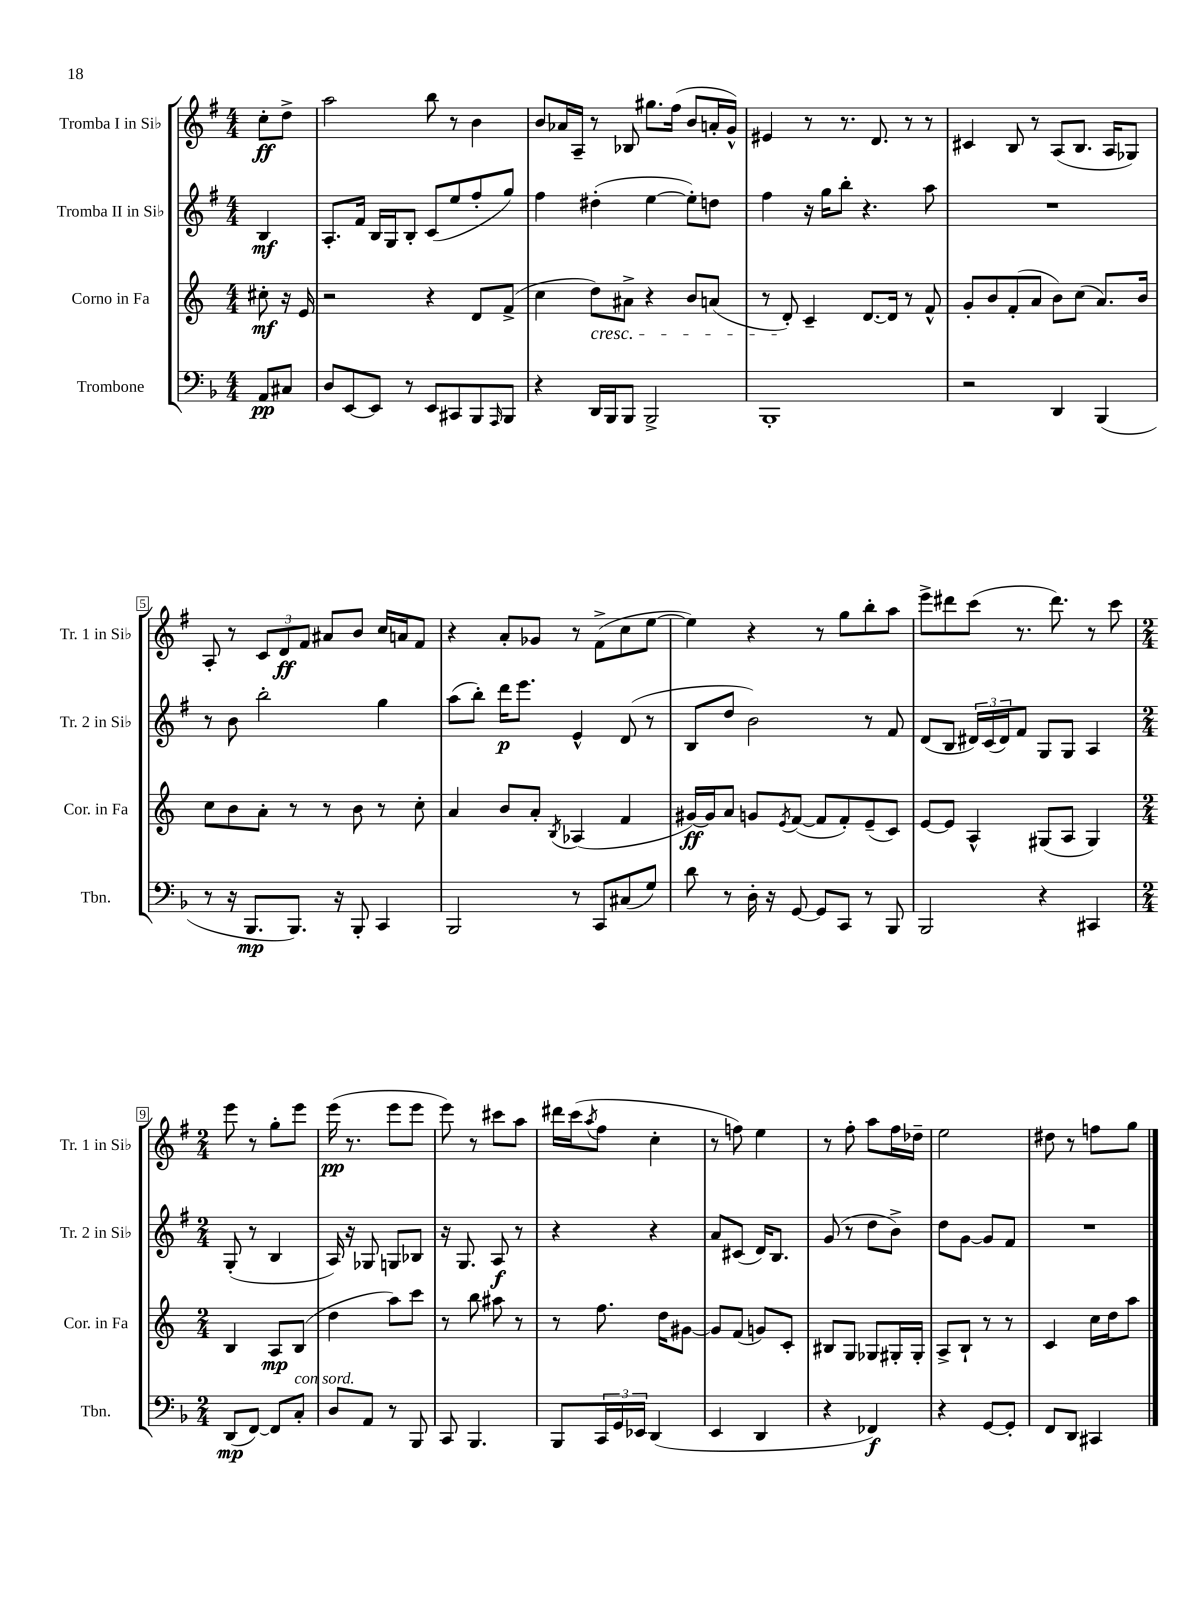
<<
\new StaffGroup <<
\new Staff = "s0" \with { instrumentName = "Tromba I in Sib" shortInstrumentName = "Tr. 1 in Sib" } {
    \clef treble \key g \major \numericTimeSignature \time 4/4 \partial 4
    c''8-.\ff d''8-> |
    a''2 b''8 r8 b'4 |
    b'8 aes'16 a16-- r8 bes8 gis''8. fis''16( b'8 a'16-. g'16-^) |
    eis'4 r8 r8. d'8. r8 r8 |
    cis'4 b8 r8 a8( b8. a16 ges8) |
    a8-. r8 \tuplet 3/2 { c'8 d'8\ff fis'8 } ais'8 b'8 c''16 a'16 fis'8 |
    r4 a'8-. ges'8 r8 fis'8->( c''8 e''8~ |
    e''4) r4 r8 g''8 b''8-. a''8 |
    e'''8-> dis'''8 c'''8( r8. dis'''8.) r8 c'''8 |
    \numericTimeSignature \time 2/4 e'''8 r8 g''8-. e'''8 |
    e'''16\pp( r8. e'''8 e'''8 |
    e'''8) r8 cis'''8 a''8 |
    dis'''16 c'''16( \acciaccatura { a''8 } fis''8 c''4-. |
    r8 f''8) e''4 |
    r8 fis''8-. a''8 fis''16 des''16-- |
    e''2 |
    dis''8 r8 f''8 g''8 \bar "|." |
}
\new Staff = "s1" \with { instrumentName = "Tromba II in Sib" shortInstrumentName = "Tr. 2 in Sib" } {
    \clef treble \key g \major \numericTimeSignature \time 4/4 \partial 4
    b4\mf |
    a8.-. fis'16 b16 g16 b8-. c'8( e''8 fis''8-. g''8) |
    fis''4 dis''4-.( e''4~ e''8-.) d''8 |
    fis''4 r16 g''16 b''8-. r4. a''8 |
    R1 |
    r8 b'8 b''2-. g''4 |
    a''8( b''8-.) d'''16\p e'''8. e'4-^ d'8( r8 |
    b8 d''8 b'2) r8 fis'8 |
    d'8( b8 \tuplet 3/2 { dis'16) c'16( dis'16) } fis'8 g8 g8 a4 |
    \numericTimeSignature \time 2/4 g8-.( r8 b4 |
    a16) r16 ges8 g8 bes8 |
    r16 g8. a8\f r8 |
    r4 r4 |
    a'8 cis'8( d'16) b8. |
    g'8( r8 d''8 b'8->) |
    d''8 g'8~ g'8 fis'8 |
    R2 \bar "|." |
}
\new Staff = "s2" \with { instrumentName = "Corno in Fa" shortInstrumentName = "Cor. in Fa" } {
    \clef treble \key c \major \numericTimeSignature \time 4/4 \partial 4
    cis''8-.\mf r16 e'16 |
    r2 r4 d'8 f'8->( |
    c''4 d''8\cresc) ais'8-> r4 b'8 a'8( |
    r8 d'8-.\!) c'4-- d'8.~ d'16 r8 f'8-^ |
    g'8-. b'8 f'8-.( a'8 b'8) c''8( a'8.) b'16 |
    c''8 b'8 a'8-. r8 r8 b'8 r8 c''8-. |
    a'4 b'8 a'8-. \acciaccatura { b8 } aes4( f'4 |
    gis'16~\ff) gis'16 a'8 g'8 \acciaccatura { e'8 } f'8~( f'8 f'8-.) e'8--( c'8) |
    e'8~ e'8 a4-^ gis8( a8 gis4) |
    \numericTimeSignature \time 2/4 b4 a8\mp b8( |
    d''4 a''8) c'''8 |
    r8 b''8 ais''8 r8 |
    r8 f''8. d''16 gis'8~ |
    gis'8 f'8( g'8) c'8-. |
    bis8 g8 ges8 gis16-. gis16-. |
    a8-> b8-! r8 r8 |
    c'4 c''16 d''16 a''8 \bar "|." |
}
\new Staff = "s3" \with { instrumentName = "Trombone" shortInstrumentName = "Tbn." } {
    \clef bass \key f \major \numericTimeSignature \time 4/4 \partial 4
    a,8\pp cis8 |
    d8 e,8~ e,8 r8 e,8 cis,8 bes,,8 \grace { a,,16 } bes,,8 |
    r4 d,16 bes,,16 bes,,8 bes,,2-> |
    bes,,1-. |
    r2 d,4 bes,,4( |
    r8 r16 bes,,8.\mp bes,,8.) r16 bes,,8-. c,4 |
    bes,,2 r8 c,8 cis8( g8) |
    d'8 r8 d16-. r16 g,8~ g,8 c,8 r8 bes,,8 |
    bes,,2 r4 cis,4 |
    \numericTimeSignature \time 2/4 d,8\mp( f,8~) f,8 c8-.^\markup { \italic "con sord." } |
    d8 a,8 r8 bes,,8 |
    c,8 bes,,4. |
    bes,,8 \tuplet 3/2 { c,16 g,16 ees,16 } d,4( |
    e,4 d,4 |
    r4 fes,4\f) |
    r4 g,8~ g,8-. |
    f,8 d,8 cis,4 \bar "|." |
}
>>
>>
\layout { \context { \Score \override BarNumber.stencil = #(make-stencil-boxer 0.1 0.3 ly:text-interface::print) } }
